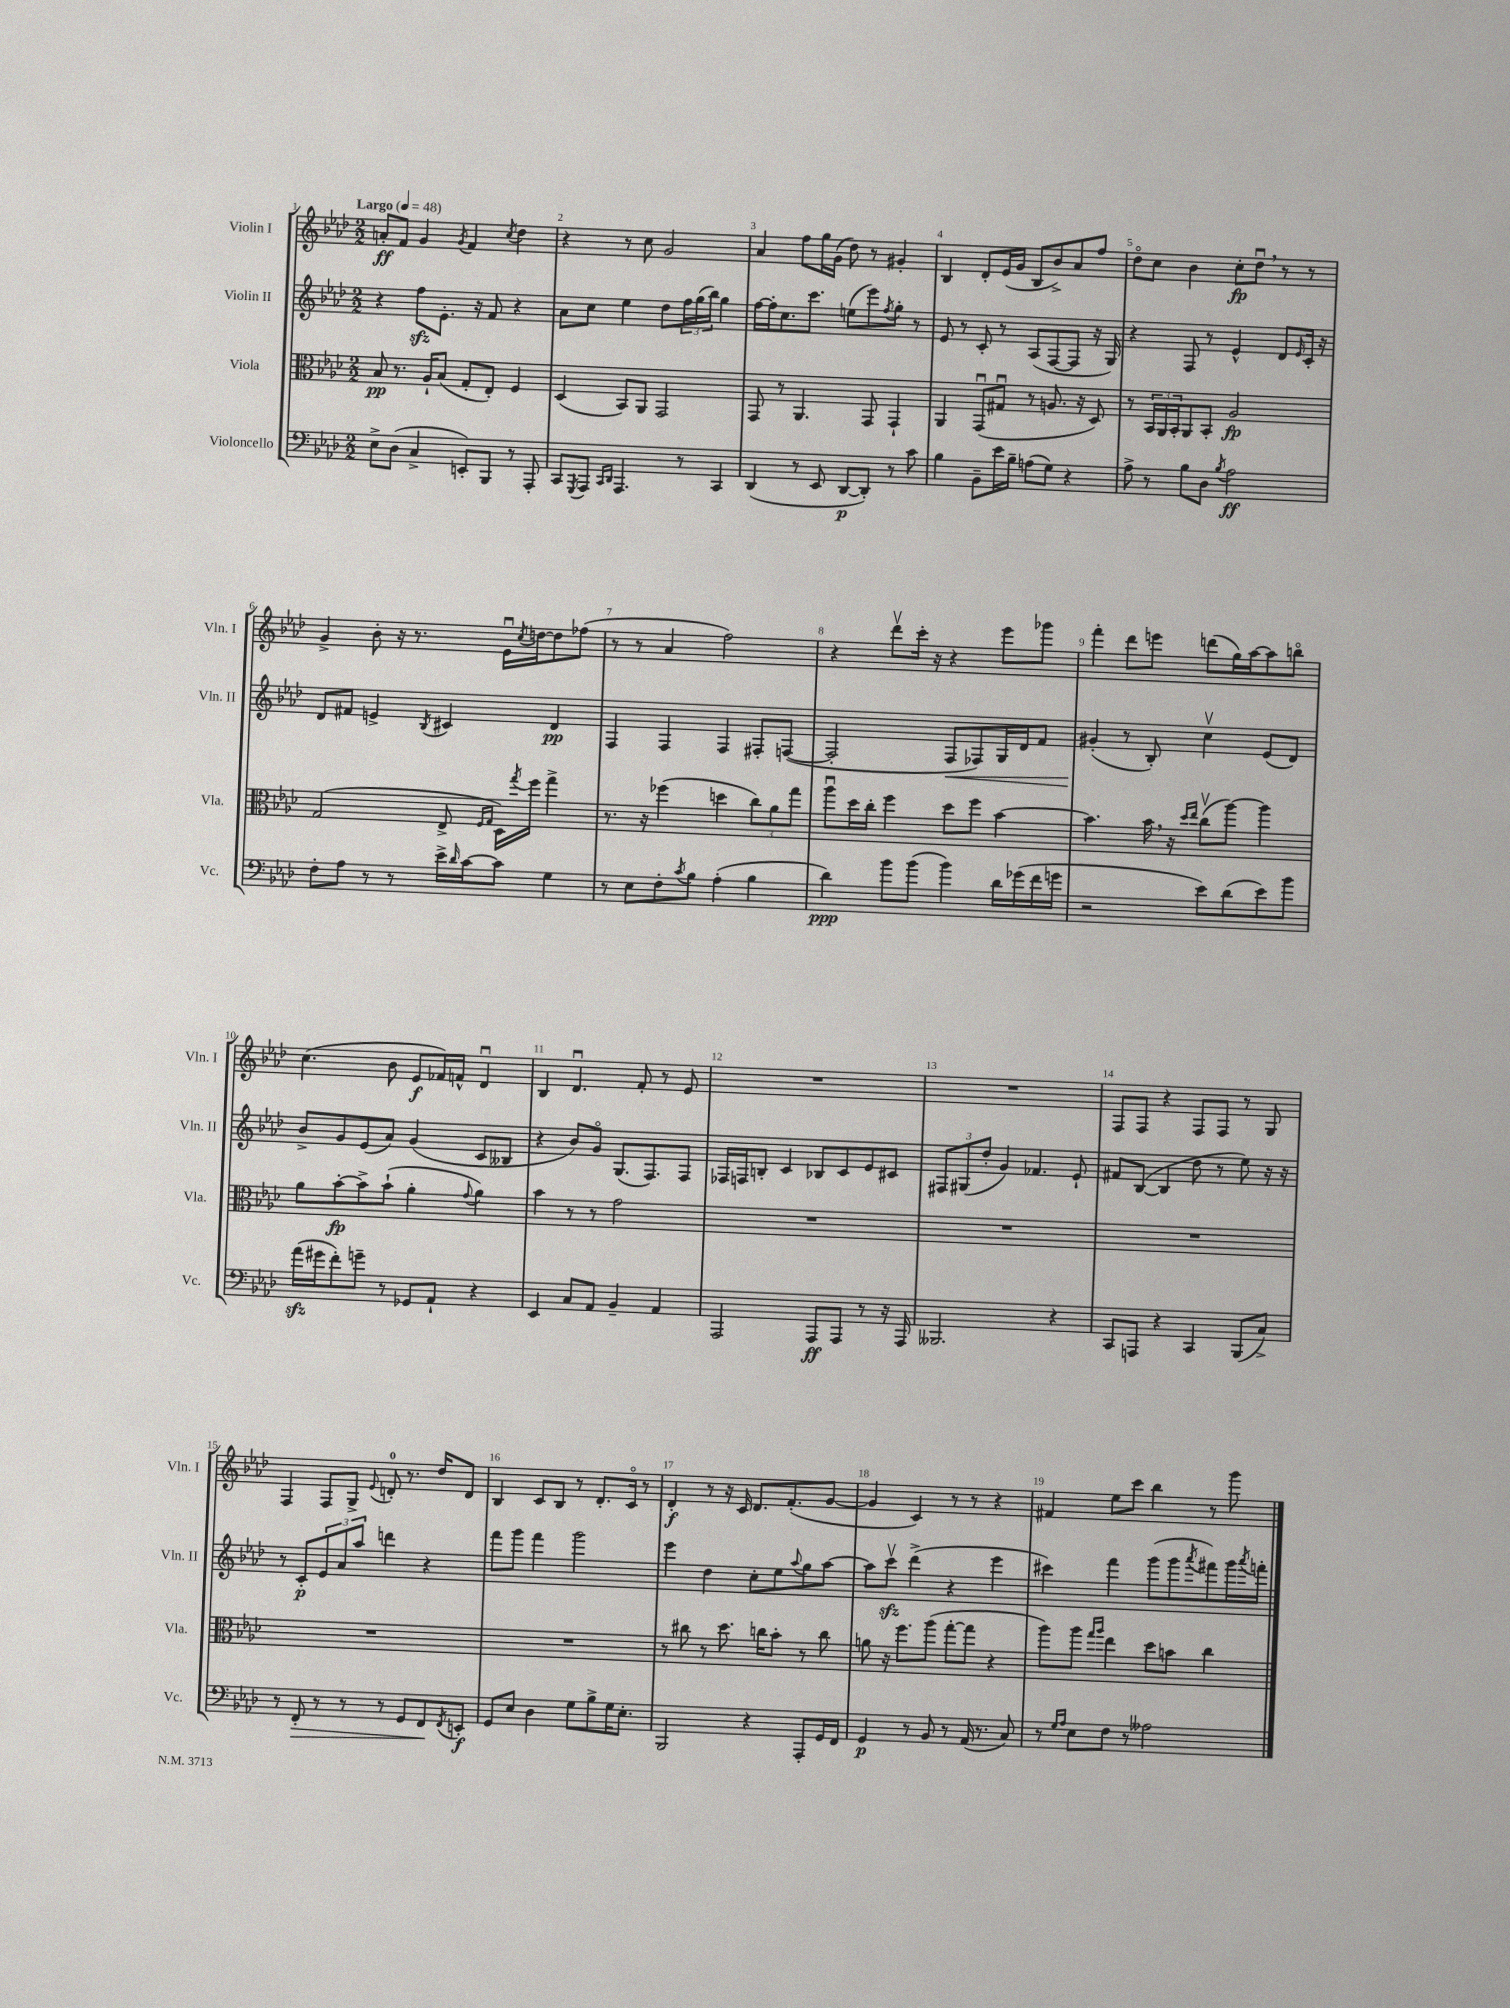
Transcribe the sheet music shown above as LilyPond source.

<<
\new StaffGroup <<
\new Staff = "s0" \with { instrumentName = "Violin I" shortInstrumentName = "Vln. I" } {
    \clef treble \key aes \major \numericTimeSignature \time 2/2 \tempo "Largo" 4 = 48
    a'8-.\ff f'8 g'4 \acciaccatura { g'8 } f'4 \acciaccatura { c''8 } des''4 |
    r4 r8 c''8 g'2 |
    aes'4 f''8 g''16 g'16( des''8) r8 gis'4-. |
    bes4 des'8-. ees'16( g'16 bes8 bes'8->) aes'8 f''8 |
    des''8\flageolet c''8 bes'4 c''8-.\fp des''8\downbow \breathe r8 r8 |
    g'4-> bes'8-. r16 r8. ees'16\downbow \acciaccatura { c''8 } d''16~ d''8 fes''8( |
    r8 r8 aes'4 f''2) |
    r4 des'''8\upbow c'''16-. r16 r4 ees'''8 ges'''8 |
    f'''4-. des'''8 e'''8 d'''8( g''16) aes''16~ aes''8 b''8\flageolet |
    c''4.( bes'8 ees'8\f fes'16) f'16-^ des'4\downbow |
    bes4 des'4.\downbow f'8-. r8 ees'8 |
    R1 |
    R1 |
    f8 f8 r4 f8 f8 r8 g8 |
    f4 f8 g8-> \appoggiatura { ees'8 } d'8-0-. r8. des''16 d'8 |
    bes4 c'8 bes8 r8 des'8.-. c'16\flageolet r8 |
    des'4-.\f r8 r16 c'16 des'8. f'8.-.( g'8~ |
    g'4 c'4) r8 r8 r4 |
    fis'4 ees''8 c'''8 bes''4 r8 g'''8 \bar "|." |
}
\new Staff = "s1" \with { instrumentName = "Violin II" shortInstrumentName = "Vln. II" } {
    \clef treble \key aes \major \numericTimeSignature \time 2/2
    r4 f''8\sfz ees'8.-. r16 f'8 r4 |
    aes'8 c''8 ees''4 des''8 \tuplet 3/2 { f''16 g''16( bes''16) } g''4 |
    f''16~ f''16-. c''8. c'''8. e''8( ees'''8) \acciaccatura { f''8 } g''8-. r8 |
    ees'8 r8 c'8-. r8 aes8( f8~ f8 r16 g16) |
    r4 f8 r8 ees'4-^ des'8 \grace { ees'16 } c'16-. r16 |
    des'8 fis'8 e'4-> \acciaccatura { bes8 } cis'4 des'4\pp |
    f4 f4 f4 fis8-. f8~( |
    f2-. f8\< fes8) g16 des'16 f'8 |
    gis'4-.\!( r8 bes8-.) c''4\upbow ees'8( des'8) |
    bes'8-> g'8 ees'8( aes'8) g'4( c'8 beses8 |
    r4 bes'8) g'8\flageolet g8.( f8.) f8 |
    fes16 f16 b8-. c'4 bes8 c'8 ees'8 cis'8 |
    \tuplet 3/2 { fis8 gis8( des''8-. } g'4) fes'4. ees'8-! |
    fis'8 bes8~( bes4 des''8 r8 ees''8) r16 r16 |
    r8 c'8-.\p \tuplet 3/2 { ees'8 aes'8 aes''8 } d'''4 r4 |
    f'''8 g'''8 f'''4 g'''2 |
    ees'''4 des''4 c''8-. ees''8 \appoggiatura { aes''8 } g''8 aes''8~ |
    aes''8 c'''8\upbow\sfz des'''4->( r4 ees'''4 |
    cis'''4) f'''4 g'''8( g'''8 \acciaccatura { aes'''8 } fis'''8) g'''16 \acciaccatura { aes'''8 } f'''16-. \bar "|." |
}
\new Staff = "s2" \with { instrumentName = "Viola" shortInstrumentName = "Vla." } {
    \clef alto \key aes \major \numericTimeSignature \time 2/2
    bes8\pp r8. aes16-! bes8( g8-. ees8-.) f4 |
    des4( bes,8) aes,8 g,2 |
    g,8 r8 aes,4. g,8 g,4-! |
    aes,4 g,8\downbow( gis8\downbow r8 a8. r16 des8) |
    r8 \tuplet 3/2 { bes,16 aes,16 bes,16-. } aes,8 bes,8-. aes2\fp |
    g2( ees8-> \grace { f16 g16 } des16) \acciaccatura { g''8 } f''16 g''4-> |
    r8. r16 fes''4( d''4 \tuplet 3/2 { c''8) aes'8 g''8 } |
    aes''8\downbow des''16 c''16-. f''4 des''8 f''8 bes'4~ |
    bes'4. bes'16 \breathe r16 \grace { des''16 ees''16 } c''8\upbow( aes''8~) aes''4 |
    aes'8 bes'8~-.\fp bes'8-> bes'8-!( aes'4-. \appoggiatura { g'8 } aes'4) |
    bes'4 r8 r8 g'2 |
    R1 |
    R1 |
    R1 |
    R1 |
    R1 |
    r8 cis''8 r8 des''8. c''16 bes'8-. r8 c''8 |
    a'8 r16 f''8. aes''8( g''8~-. g''8 r4 |
    aes''8) aes''8 \grace { g''16 aes''16 } ees''4 des''8 b'8 c''4 \bar "|." |
}
\new Staff = "s3" \with { instrumentName = "Violoncello" shortInstrumentName = "Vc." } {
    \clef bass \key aes \major \numericTimeSignature \time 2/2
    ees8-> des8( c4-> e,8-.) bes,,8 r8 aes,,8-. |
    c,8 \acciaccatura { g,,8 } aes,,8 \grace { c,16 des,16 } aes,,4. r8 c,4 |
    des,4( r8 ees,8 des,8~\p des,8-.) r8 c'8 |
    bes4 bes,8-- ees'16 bes16-- a8( g8) r4 |
    aes8-> r8 bes8 des8 \acciaccatura { bes8 } aes2\ff |
    f8-. aes8 r8 r8 ees'16-> \grace { des'16 } c'16~ c'8 g4 |
    r8 ees8 f8-. \acciaccatura { c'8 } bes8 aes4-.( bes4 |
    des'4\ppp) bes'8 bes'8( bes'4) des'16 ges'16( f'16 g'16 |
    r2 ees'8) des'8( ees'8) bes'8 |
    aes'16\sfz( gis'16 f'8-.) g'8-- r8 ges,8 aes,8-! r4 |
    ees,4 c8 aes,8 bes,4-- aes,4 |
    aes,,2 aes,,8\ff aes,,8 r8 r16 aes,,16 |
    beses,,2. r4 |
    c,8 a,,8 r4 c,4 bes,,8( c8->) |
    r8 f,8-.\> r8 r8 r8 g,8 f,8\! \acciaccatura { f,8 } e,8-.\f |
    g,8 ees8 des4 g8 bes8-> g16 ees8.-. |
    bes,,2 r4 aes,,8-. g,16 f,16 |
    g,4\p r8 bes,8 r8 aes,16( r8. c8) |
    r8 \grace { g16 aes16 } ees8 f8 r8 aeses2 \bar "|." |
}
>>
>>
\layout { \context { \Score \override BarNumber.break-visibility = ##(#f #t #t) barNumberVisibility = #all-bar-numbers-visible } }
